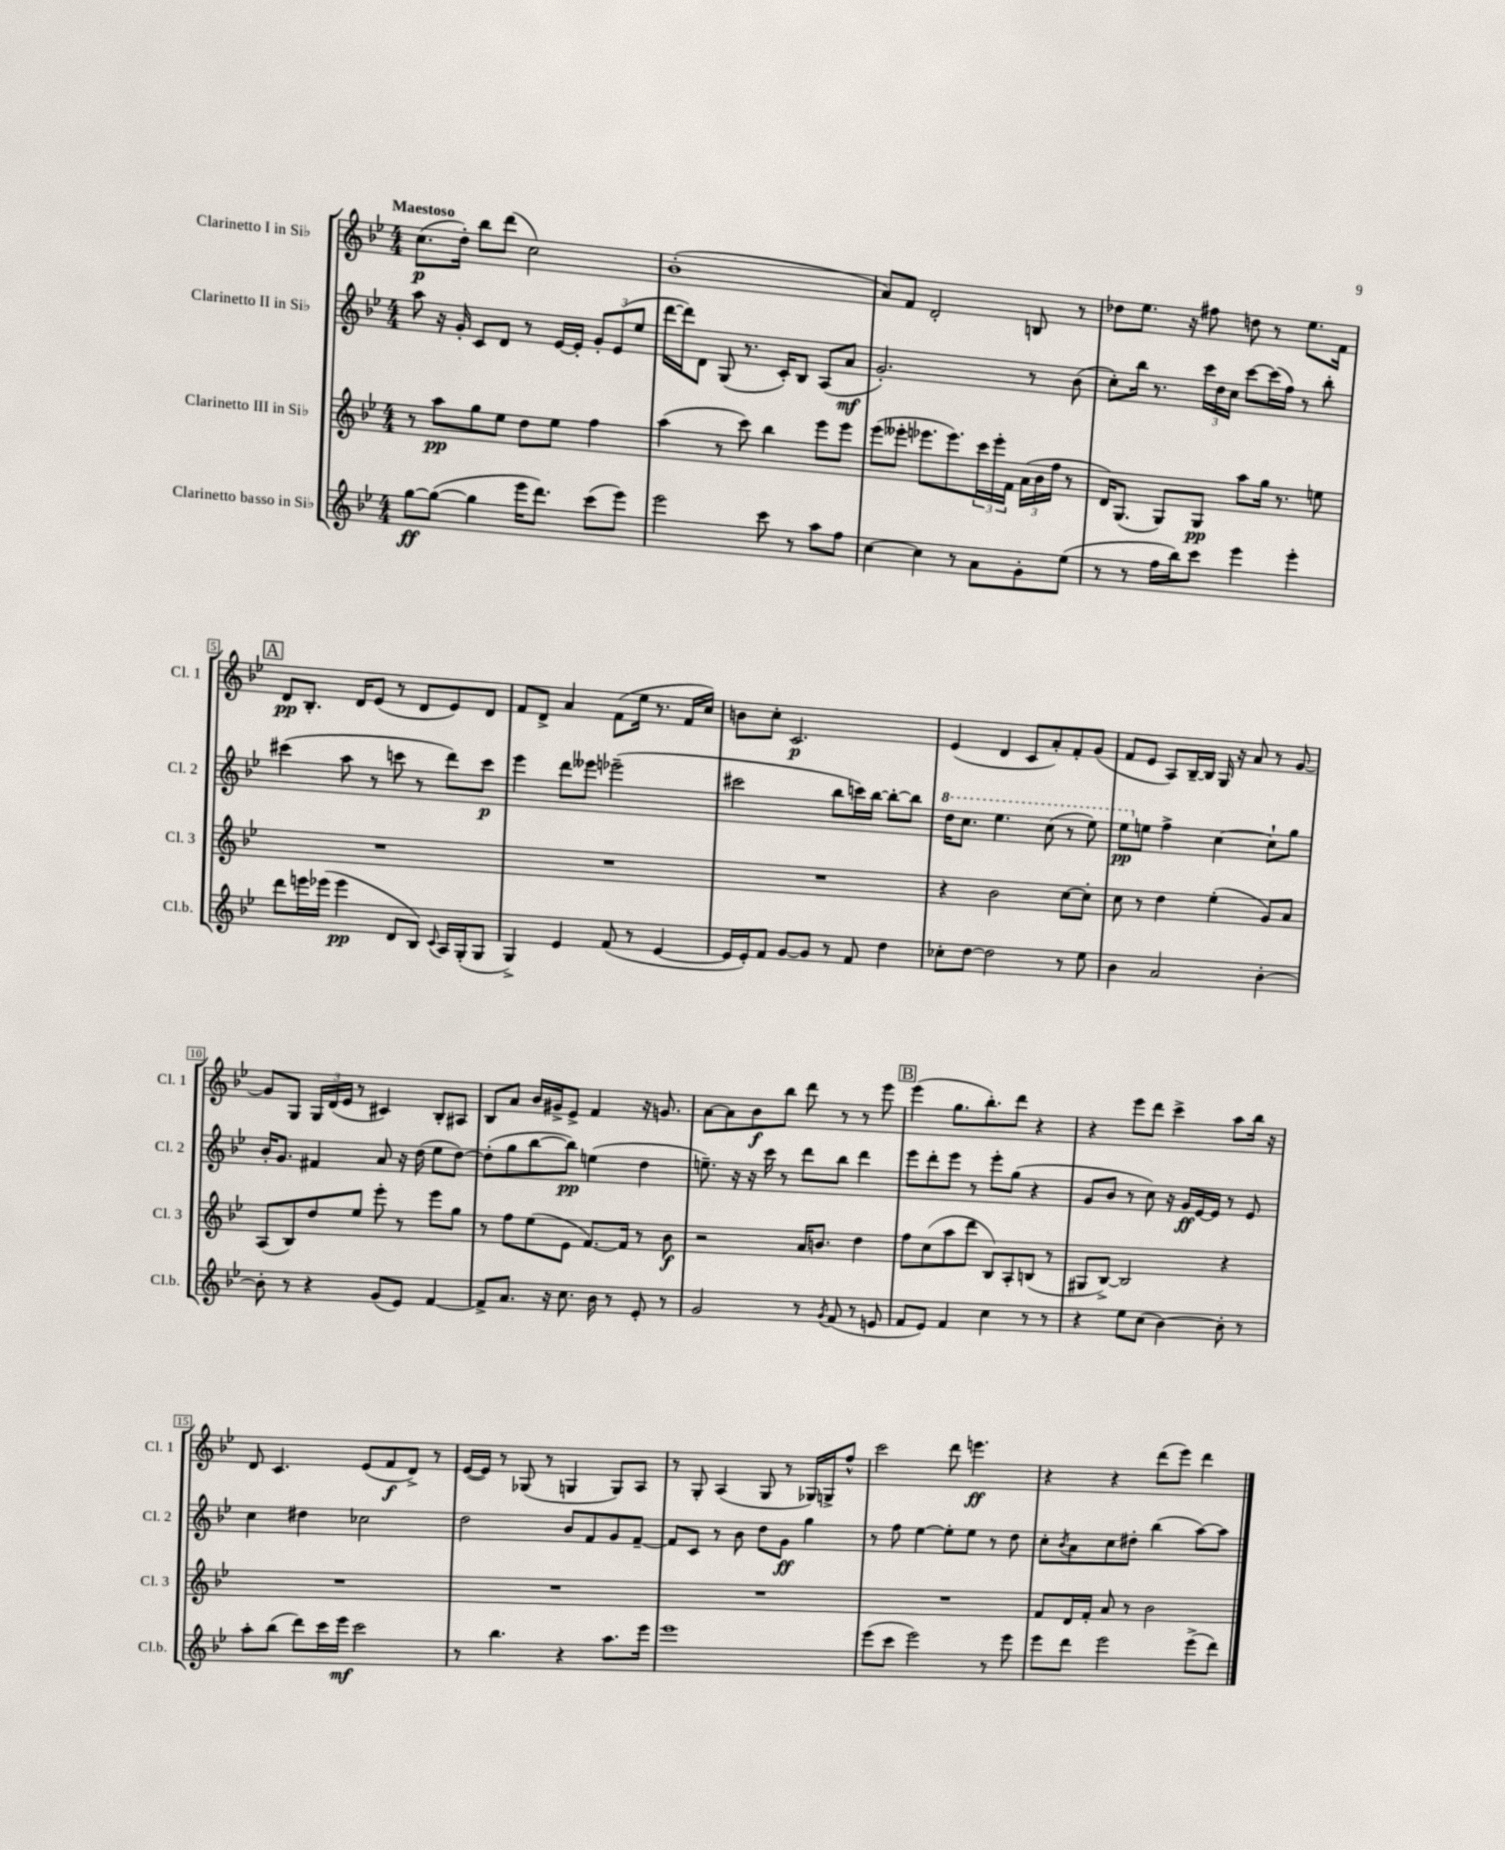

**kern	**kern	**kern	**kern
*staff4	*staff3	*staff2	*staff1
*clefG2	*clefG2	*clefG2	*clefG2
*k[b-e-]	*k[b-e-]	*k[b-e-]	*k[b-e-]
*M4/4	*M4/4	*M4/4	*M4/4
[8gg	8r	8aa	(8.cc
(8gg_	8aa	16r	.
.	.	16g'	16dd')
4gg]	8gg	8c	8bb-
.	8ee-	8d	(8ddd
16eee-	8dd	8r	2cc)
8.ddd)	.	.	.
.	8ee-	[16e-	.
.	.	16e-']	.
(8ccc	4ff	12g'	.
.	.	(12e-	.
8eee-)	.	.	.
.	.	12ee-	.
=	=	=	=
2eee-	(4aa	[16ddd	(1b-'
.	.	16ddd])	.
.	.	8d	.
.	8r	(8G	.
.	8ccc)	8.r	.
8ccc	4bb-	.	.
.	.	16c')	.
8r	.	8B-	.
8aa	8eee-	(8A	.
8ff	8eee-	8a	.
=	=	=	=
[4cc	(8eee-	2.g')	8a)
.	8eee--'	.	8f
4cc]	8.eee-	.	2d'
.	8.eee-)	.	.
8r	.	.	.
8a	24ccc	.	.
.	24eee-'	.	.
.	24f	.	.
8g'	(24a	8r	8B
.	24b-	.	.
.	24ff	.	.
(8ee-	8r	(8b-	8r
=	=	=	=
8r	16d)	8cc')	8dd-
.	(8.G	.	.
8r	.	16bb-	8.ee-
.	.	8.r	.
16ff	8G)	.	.
16bb-)	.	.	16r
8ccc	8G	24ccc	8ff#
.	.	24dd	.
.	.	24cc	.
4eee-	8aa	[8ccc	8dd
.	16gg	(16ccc]	8r
.	8.r	16ff)	.
4eee-'	.	8r	8.ee-
.	8ee	8bb-'	.
.	.	.	16f
=	=	=	=
8ddd	1r	(4ccc#	8d
16eee	.	.	8.B-'
(16eee-	.	.	.
4eee-	.	8aa	.
.	.	.	16d
.	.	8r	(8e-
8d	.	8ccc	8r
8B-)	.	8r	8d
8qqc	.	.	.
16A	.	8ddd)	8e-)
(16G'	.	.	.
8G	.	8ccc	8d
=	=	=	=
4G^)	1r	4eee-	8f
.	.	.	8d^
4e-	.	8ddd	4a
.	.	8eee--	.
(8f	.	(2eee-~	(8f
8r	.	.	16ee-
.	.	.	8.r
[4e-	.	.	.
.	.	.	16f
.	.	.	16cc)
=	=	=	=
16e-]	1r	2ccc#	8b
16e-')	.	.	.
8f	.	.	8cc'
[8g	.	.	2.c
8g]	.	.	.
8r	.	8bb-	.
8f	.	16ccc)	.
.	.	[16bb-	.
4dd	.	8bb-'_	.
.	.	8bb-]	.
=	=	=	=
8cc-'	4r	16ddd	(4e-
.	.	8.ccc	.
[8dd	.	.	.
2dd]	2b-	4.eee-	4d
.	.	.	8c
.	.	(8ccc	8a')
8r	[8cc	8r	8f'
8ee-	8cc']	8eee-)	(8g
=	=	=	=
4b-	8cc	8eee-	8f
.	8r	8ee	8e-
2a	4dd	4ff^	8A)
.	.	.	[16B-~
.	.	.	16B-]
.	(4ee-'	[4cc	16G
.	.	.	16r
.	.	.	8a
[4b-'	8g)	8cc`]	8r
.	8a	8gg	[8g
=	=	=	=
8b-']	(8A	16b-'	8g]
.	.	8.g	.
8r	8B-)	.	8G
4r	8dd	4f#	24G
.	.	.	(24d
.	.	.	24e-
.	8ee-	.	8r
(8g	8eee-'	8a	4c#)
8e-)	8r	16r	.
.	.	(16dd	.
[4f	8eee-	8ee-	8B-'
.	8gg	[8dd)	8A#
=	=	=	=
8f^]	8r	(8dd']	8B-
8.a	8ff	8gg	8a
.	(8ee-	[8bb-	16b-
16r	.	.	16g#^
8.cc	8e-	8bb-])	8e-^
.	[8.f)	(4ee	4f
16b-	.	.	.
8r	.	.	.
.	16f]	.	.
8e-'	8r	4dd	16r
.	.	.	8.g
8r	8b-	.	.
=	=	=	=
2g	2r	8.ee~)	[8a
.	.	.	8a]
.	.	16r	.
.	.	16r	8b-
.	.	16ccc	.
.	.	8r	8bb-
8r	16a	8ddd	8ddd
.	8.b	.	.
8qg	.	.	.
(8f	.	8bb-	8r
8r	4dd	4ddd	8r
8e	.	.	8eee-
=	=	=	=
8f	8ff	8eee-	(4eee-
8e-)	(8cc	8ddd'	.
4f	8aa	8eee-	8.gg
.	8ddd	8r	.
.	.	.	8.bb-')
4cc	8B-)	8eee-'	.
.	8A'	(8gg	8ddd
8r	(8B	4r	4r
8r	8r	.	.
=	=	=	=
4r	8G#	8g	4r
.	[8B-^)	8b-	.
8ee-	2B-]	8r	8eee-
(8cc	.	8cc)	8ddd
[4b-)	.	16r	4ccc^
.	.	16g	.
.	.	[16e-	.
.	.	16e-]	.
8b-']	4r	8r	8aa
8r	.	8e-	16bb-
.	.	.	16r
=	=	=	=
8aa'	1r	4cc	8d
(8bb-	.	.	4.c
8ddd)	.	4dd#	.
16ccc	.	.	.
16eee-	.	.	.
2ccc	.	2cc-	(8e-
.	.	.	8f
.	.	.	8d^)
.	.	.	8r
=	=	=	=
8r	1r	2dd	([16e-
.	.	.	16e-])
4.bb-	.	.	8r
.	.	.	(8G-
.	.	.	8r
4r	.	8b-	4G
.	.	8f	.
8.aa	.	8g	8G)
.	.	[8f~	8A
16eee-	.	.	.
=	=	=	=
1eee-	1r	8f]	8r
.	.	8c	8G'
.	.	8r	(4A
.	.	8b-	.
.	.	8dd	8G
.	.	8g	8r
.	.	4gg	16G-)
.	.	.	16G^
.	.	.	8ff^^
=	=	=	=
(8eee-	1r	8r	2ccc
8ccc	.	8ff	.
2eee-)	.	[4ee-	.
.	.	8ee-']	8ddd
.	.	8ee-	4.eee
8r	.	8r	.
8eee-	.	8dd	.
=	=	=	=
8eee-	8f	8cc'	4r
.	.	8qb-	.
8ddd	16d	8a	.
.	16f'	.	.
2eee-	8a	8cc	4r
.	8r	8dd#'	.
.	2b-	(4bb-	(8ddd
.	.	.	8eee-)
(8eee-^	.	[8aa)	4ddd
8ddd)	.	8aa]	.
==	==	==	==
*-	*-	*-	*-
